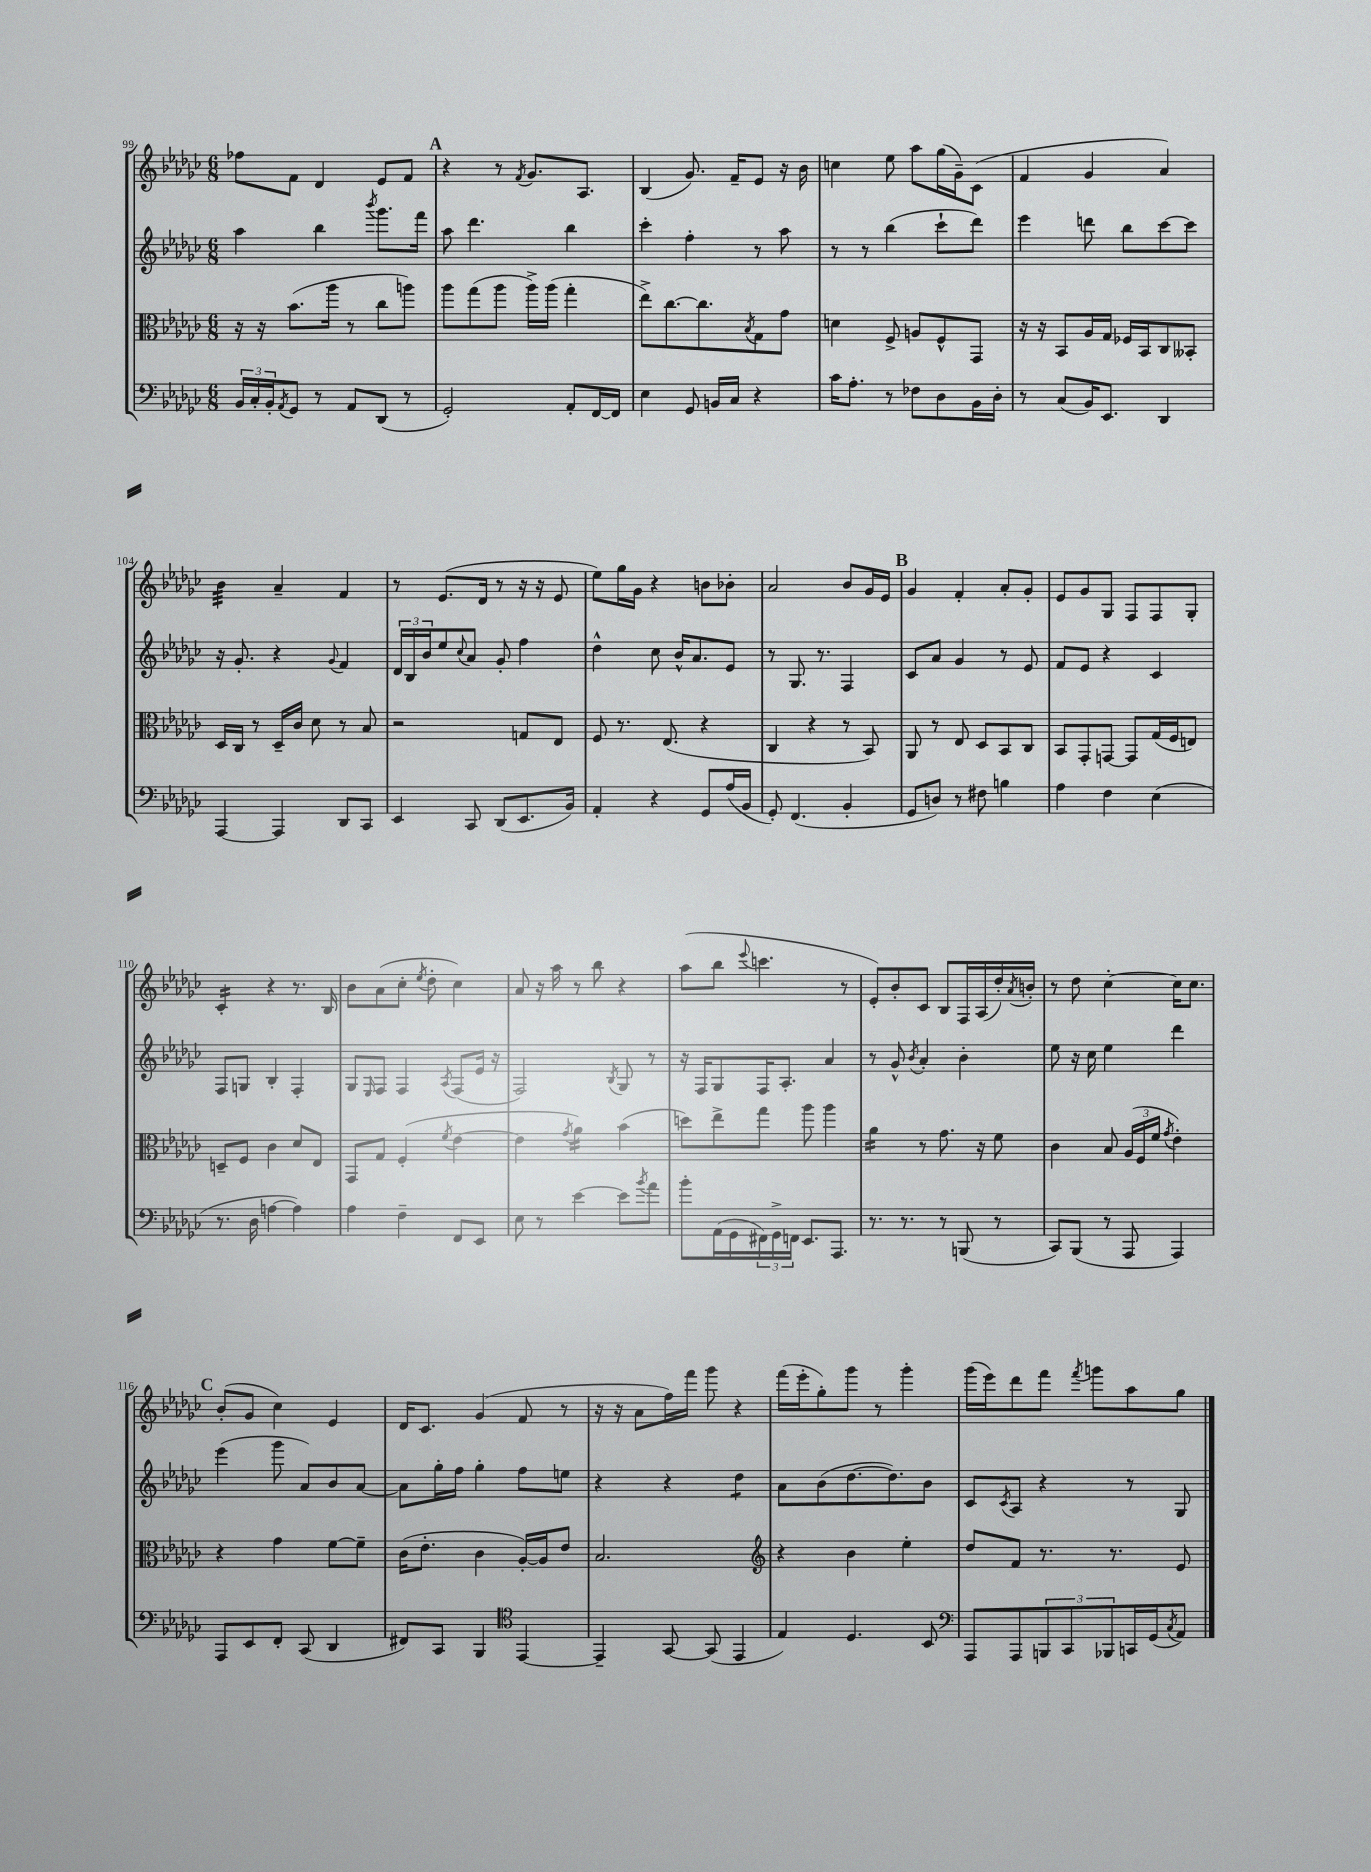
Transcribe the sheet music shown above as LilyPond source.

<<
\new StaffGroup <<
\new Staff = "s0" {
    \clef treble \key ges \major \numericTimeSignature \time 6/8
    fes''8 f'8 des'4 ees'8 f'8 |
    \mark \markup { \bold "A" } r4 r8 \acciaccatura { f'8 } ges'8. aes8. |
    bes4( ges'8.) f'16-- ees'8 r16 bes'16 |
    c''4 ees''8 aes''8 ges''16( ges'16--) ces'8( |
    f'4 ges'4 aes'4) |
    bes'4:32 aes'4-- f'4 |
    r8 ees'8.( des'16 r8 r16 r16 ees'8 |
    ees''8) ges''16 ges'16 r4 b'8 bes'8-. |
    aes'2 bes'8 ges'16 ees'16 |
    \mark \markup { \bold "B" } ges'4 f'4-. aes'8-. ges'8-. |
    ees'8 ges'8 ges8 f8 f8 ges8-. |
    ces'4:16-. r4 r8. bes16 |
    bes'8 aes'8( ces''8-. \acciaccatura { ees''8 } des''8-. ces''4) |
    aes'8 r16 aes''16 r8 bes''8 r4 |
    aes''8( bes''8 \appoggiatura { ees'''8 } c'''4. r8 |
    ees'8-.) bes'8-. ces'8 bes8 f16 aes16( des''16-.) \acciaccatura { aes'8 } b'16-. |
    r8 des''8 ces''4~-. ces''16 ces''8. |
    \mark \markup { \bold "C" } bes'8-.( ges'8 ces''4) ees'4 |
    des'16 ces'8. ges'4( f'8 r8 |
    r16 r16 aes'8 f''16) f'''16 ges'''8 r4 |
    f'''16( ees'''16-. ges''8-.) ges'''8 r8 ges'''4-. |
    ges'''16( ees'''16) des'''8 f'''8 \acciaccatura { f'''8 } g'''8 aes''8 ges''8 \bar "|." |
}
\new Staff = "s1" {
    \clef treble \key ges \major \numericTimeSignature \time 6/8
    aes''4 bes''4 \acciaccatura { bes'''8 } ges'''8. f'''16 |
    \mark \markup { \bold "A" } aes''8 des'''4. bes''4 |
    ces'''4-. f''4-. r8 aes''8 |
    r8 r8 bes''4( ces'''8-! des'''8) |
    ees'''4 d'''8 bes''8 ces'''8~ ces'''8 |
    r16 ges'8.-. r4 \appoggiatura { ges'8 } f'4 |
    \tuplet 3/2 { des'16 bes16 bes'16 } ees''8 \appoggiatura { ces''8 } aes'8 ges'8-. f''4 |
    des''4-^ ces''8 bes'16-^ aes'8. ees'8 |
    r8 ges8. r8. f4 |
    \mark \markup { \bold "B" } ces'8 aes'8 ges'4 r8 ees'8 |
    f'8 ees'8 r4 ces'4 |
    f8 g8 bes4-. f4-. |
    ges8 \grace { ees16 } f8 f4 \acciaccatura { aes8 } f8( ees'16 r16 |
    f2) \acciaccatura { bes8 } ges8 r8 |
    r16 f16 ges8 f16 aes8.-. aes'4 |
    r8 ges'8-^ \acciaccatura { bes'8 } aes'4-. bes'4-. |
    ees''8 r16 ces''16 ees''4 des'''4 |
    \mark \markup { \bold "C" } ees'''4( ges'''8 aes'8) bes'8 aes'8~ |
    aes'8 ges''16-. f''16 ges''4-. f''8 e''8 |
    r4 r4 des''4:8 |
    aes'8 bes'8( des''8.~ des''8.) bes'8 |
    ces'8 \acciaccatura { ces'8 } aes8 r4 r8 ges8 \bar "|." |
}
\new Staff = "s2" {
    \clef alto \key ges \major \numericTimeSignature \time 6/8
    r16 r16 bes'8.( aes''16 r8 ces''8 a''8) |
    \mark \markup { \bold "A" } aes''8 ges''8( aes''8 aes''16->) aes''16( ges''4-. |
    ees''8->) ces''8.~ ces''8. \acciaccatura { bes8 } ges8 ges'8 |
    d'4 f8-> a8 f8-^ ges,8 |
    r16 r16 bes,8 aes16 ges16 fes16 bes,16 ces8 beses,8-. |
    des16 ces16 r8 des16-- ces'16 des'8 r8 bes8 |
    r2 g8 ees8 |
    f8 r8. ees8.( r4 |
    ces4 r4 r8 bes,8) |
    \mark \markup { \bold "B" } aes,8 r8 ees8 des8 bes,8 ces8 |
    bes,8 ges,8-. g,8~ g,8 ges16( f16 e8) |
    d8-- f8 ces'4 des'8 ees8 |
    ges,8 ges8 f4-.( \acciaccatura { f'8 } ees'4~ |
    ees'4 \acciaccatura { ges'8 } aes'4:16) bes'4( |
    d''8) ees''8-> ges''8 aes''8 aes''4 |
    aes'4:16 r8 ges'8. r16 f'8 |
    ces'4 bes8 \tuplet 3/2 { aes16( f16 f'16 } \acciaccatura { ges'8 } ees'4-.) |
    \mark \markup { \bold "C" } r4 ges'4 f'8~ f'8-- |
    ces'16( ees'8.-. ces'4 aes16~-.) aes16 ees'8 |
    bes2. |
    \clef treble r4 bes'4 ees''4-. |
    des''8 f'8 r8. r8. ees'8 \bar "|." |
}
\new Staff = "s3" {
    \clef bass \key ges \major \numericTimeSignature \time 6/8
    \tuplet 3/2 { bes,16 ces16-. bes,16-. } \acciaccatura { aes,8 } ges,8 r8 aes,8 des,8( r8 |
    \mark \markup { \bold "A" } ges,2-.) aes,8-. f,16~ f,16 |
    ees4 ges,8 b,16 ces16 r4 |
    ces'16 aes8.-. r8 fes8 des8 bes,16 des16-. |
    r8 ces8( bes,16) ees,8. des,4 |
    aes,,4~ aes,,4 des,8 ces,8 |
    ees,4 ces,8 des,8( ees,8. bes,16) |
    aes,4-. r4 ges,8 aes16( bes,16 |
    ges,8-.) f,4.( bes,4-. |
    \mark \markup { \bold "B" } ges,8 d8) r8 fis8 b4 |
    aes4 f4 ees4( |
    r8. des16 a4~ a4) |
    aes4 f4-- f,8 ees,8 |
    ees8 r8 ees'4~ ees'8 \acciaccatura { bes'8 } aes'8 |
    bes'8-. aes,16( ges,16 \tuplet 3/2 { fis,16) ges,16-> f,16 } ees,8. aes,,8. |
    r8. r8. r8 b,,8( r8 |
    ces,8) bes,,8( r8 aes,,8 aes,,4) |
    \mark \markup { \bold "C" } aes,,8 ees,8 f,8-. ces,8( des,4 |
    fis,8) ces,8 bes,,4 \clef tenor ees,4~ |
    ees,4-- ges,8~ ges,8( ees,4 |
    ees4) des4. bes,8 |
    \clef bass aes,,8 aes,,8 \tuplet 3/2 { b,,8 ces,8 bes,,8 } c,16 ges,16( \acciaccatura { ces8 } aes,8) \bar "|." |
}
>>
>>
\layout { \context { \Score currentBarNumber = #99 } }
